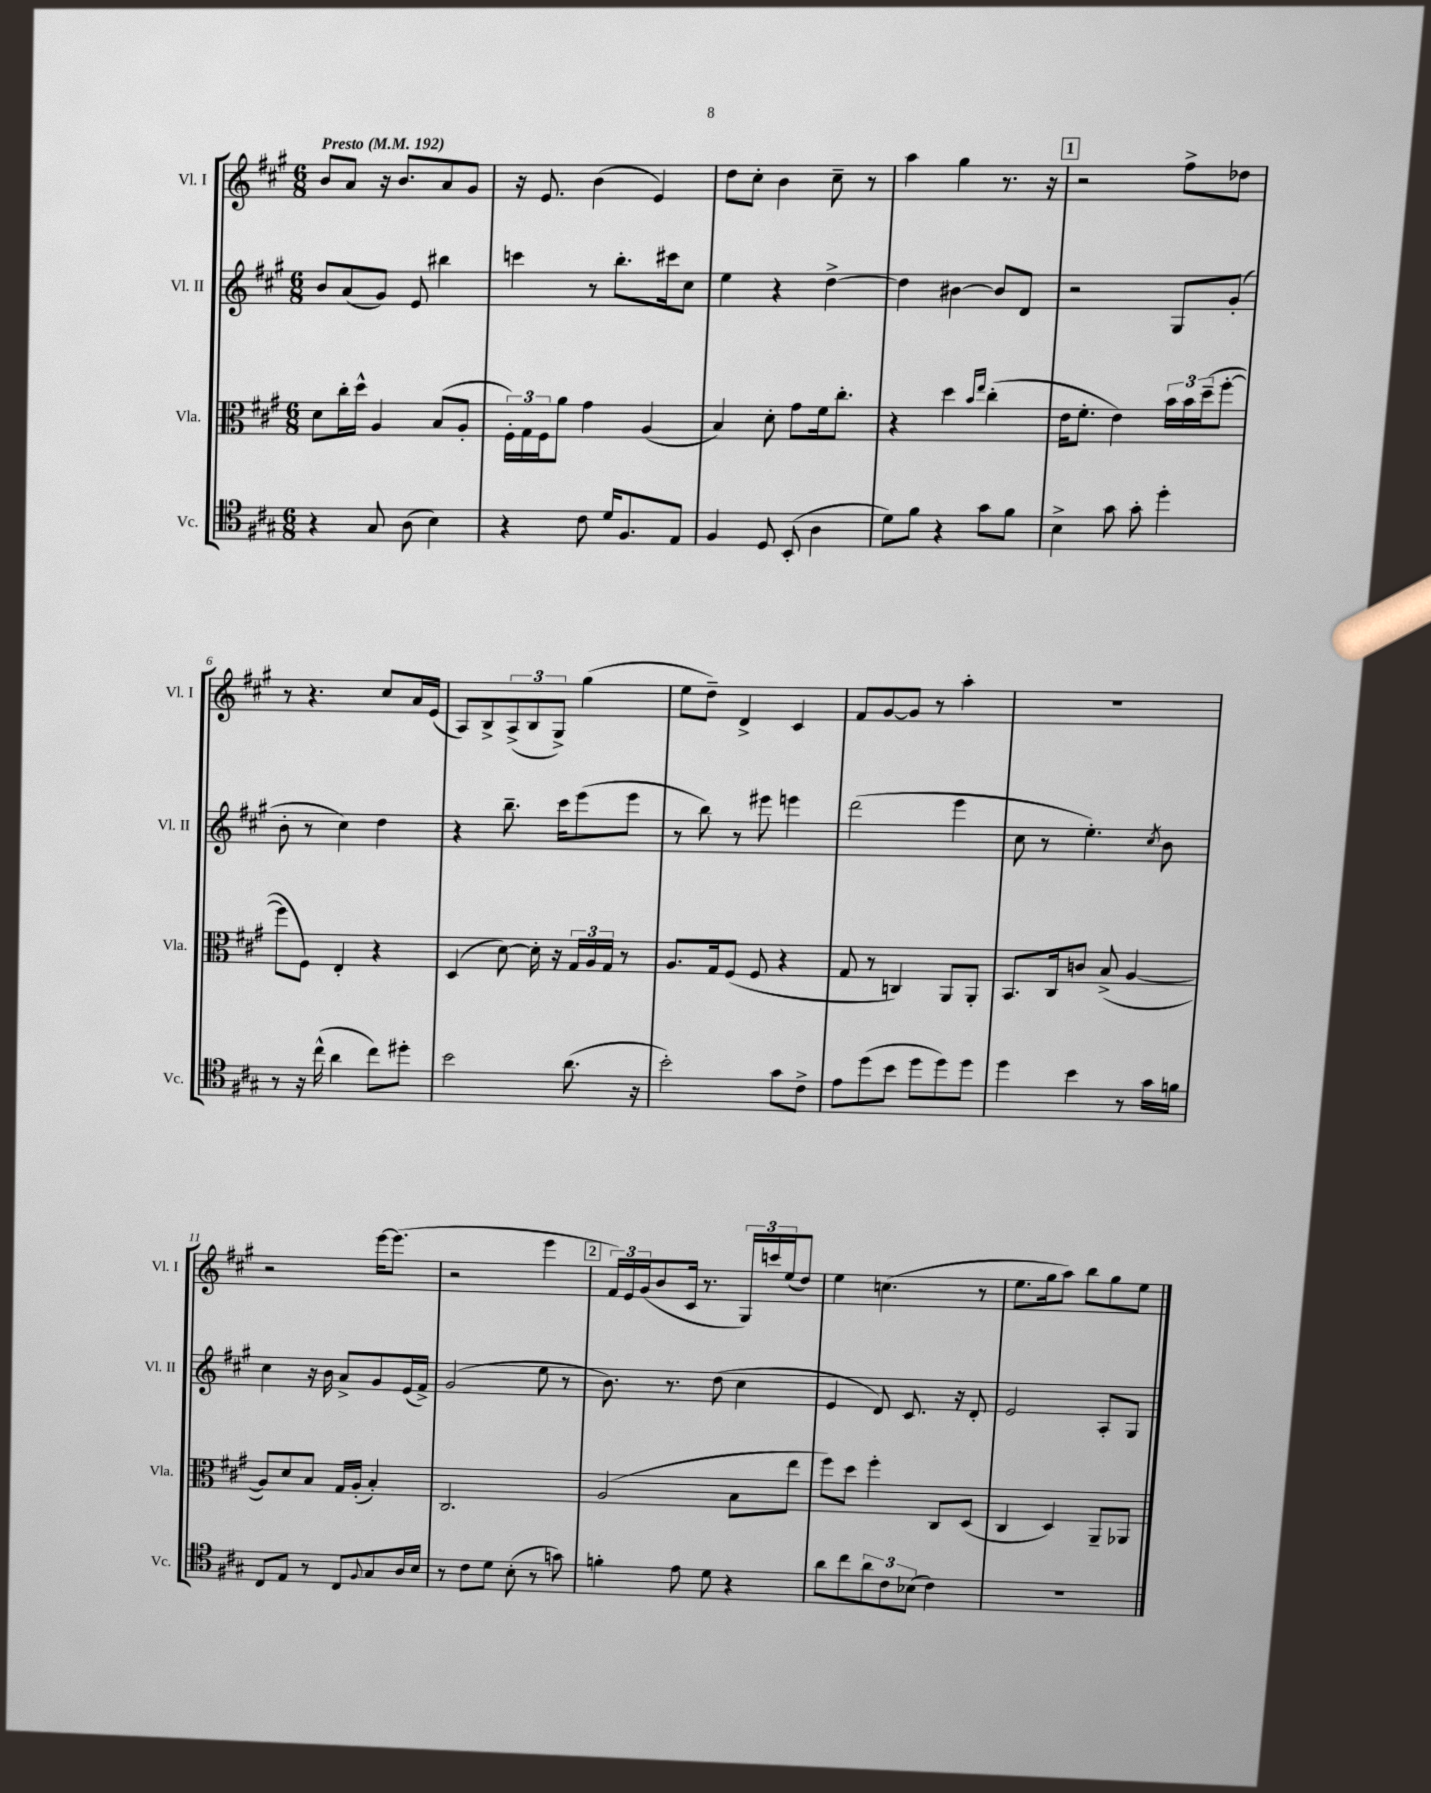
<<
\new StaffGroup <<
\new Staff = "s0" \with { instrumentName = "Vl. I" shortInstrumentName = "Vl. I" } {
    \clef treble \key a \major \numericTimeSignature \time 6/8 \tempo "Presto" 4 = 192
    b'8 a'8 r16 b'8. a'8 gis'8 |
    r16 e'8. b'4( e'4) |
    d''8 cis''8-. b'4 cis''8-- r8 |
    a''4 gis''4 r8. r16 |
    \mark \markup { \box "1" } r2 fis''8-> des''8 |
    r8 r4. cis''8 a'16 e'16( |
    a8) b8-> \tuplet 3/2 { a8->( b8 gis8->) } gis''4( |
    e''8 d''8--) d'4-> cis'4 |
    fis'8 gis'8~ gis'8 r8 a''4-. |
    R2. |
    r2 e'''16~ e'''8.( |
    r2 e'''4 |
    \mark \markup { \box "2" } \tuplet 3/2 { fis'16) e'16 gis'16( } b'8 cis'16 r8. \tuplet 3/2 { gis16) c'''16 e''16( } d''8) |
    e''4 c''4.( r8 |
    e''8. gis''16 a''8) b''8 gis''8 e''8 \bar "|." |
}
\new Staff = "s1" \with { instrumentName = "Vl. II" shortInstrumentName = "Vl. II" } {
    \clef treble \key a \major \numericTimeSignature \time 6/8
    b'8 a'8( gis'8) e'8 bis''4 |
    c'''4 r8 b''8.-. cis'''16 cis''8 |
    e''4 r4 d''4~-> |
    d''4 bis'4~ bis'8 d'8 |
    \mark \markup { \box "1" } r2 gis8 gis'8-.( |
    b'8-. r8 cis''4) d''4 |
    r4 b''8.-- cis'''16 e'''8( e'''8 |
    r8 b''8) r8 eis'''8 e'''4 |
    d'''2( e'''4 |
    cis''8 r8 e''4.-.) \acciaccatura { cis''8 } b'8 |
    cis''4 r16 b'16 a'8-> gis'8 e'16( fis'16->) |
    gis'2( e''8 r8 |
    \mark \markup { \box "2" } b'8.) r8. d''8( cis''4 |
    e'4 d'8) cis'8. r16 d'8-. |
    e'2 a8-. gis8 \bar "|." |
}
\new Staff = "s2" \with { instrumentName = "Vla." shortInstrumentName = "Vla." } {
    \clef alto \key a \major \numericTimeSignature \time 6/8
    d'8 cis''16-. d''16-^ a4 b8( a8-. |
    \tuplet 3/2 { fis16-.) gis16 fis16 } a'8 gis'4 a4( |
    b4) d'8-. gis'8 fis'16 cis''8.-. |
    r4 d''4 \grace { b'16 e''16 } cis''4-.( |
    \mark \markup { \box "1" } e'16 fis'8.-. e'4) \tuplet 3/2 { b'16 b'16 d''16--( } fis''8~-. |
    fis''8 fis8) e4-. r4 |
    d4( d'8~) d'16-. r16 \tuplet 3/2 { gis16 a16 gis16 } r8 |
    a8. gis16 fis8( fis8 r4 |
    gis8 r8 c4) a,8 a,8-. |
    b,8. cis16 c'8 b8->( a4~ |
    a8) d'8 b8 gis16 a16-.( b4-.) |
    cis2. |
    \mark \markup { \box "2" } a2( b8 e''8 |
    fis''8) d''8 fis''4-. cis8 d8( |
    cis4 d4) a,8-- aes,8 \bar "|." |
}
\new Staff = "s3" \with { instrumentName = "Vc." shortInstrumentName = "Vc." } {
    \clef tenor \key a \major \numericTimeSignature \time 6/8
    r4 gis8 a8( b4) |
    r4 cis'8 d'16 fis8. e8 |
    fis4 d8 b,8-.( a4 |
    d'8) fis'8 r4 gis'8 fis'8 |
    \mark \markup { \box "1" } b4-> gis'8 gis'8-. d''4-. |
    r8 r16 cis''16-^( a'4 cis''8) dis''8-. |
    b'2 a'8.( r16 |
    b'2-.) gis'8 cis'8-> |
    e'8 d''8( b'8 d''8 d''8) d''8 |
    d''4 b'4 r8 gis'16 f'16 |
    cis8 e8 r8 cis8 \appoggiatura { fis8 } gis8 a16 b16 |
    r8 cis'8 d'8 b8-.( r8 g'8) |
    \mark \markup { \box "2" } f'4-. e'8 d'8 r4 |
    a'8 cis''8 \tuplet 3/2 { a'8 cis'8 bes8( } cis'4) |
    R2. \bar "|." |
}
>>
>>
